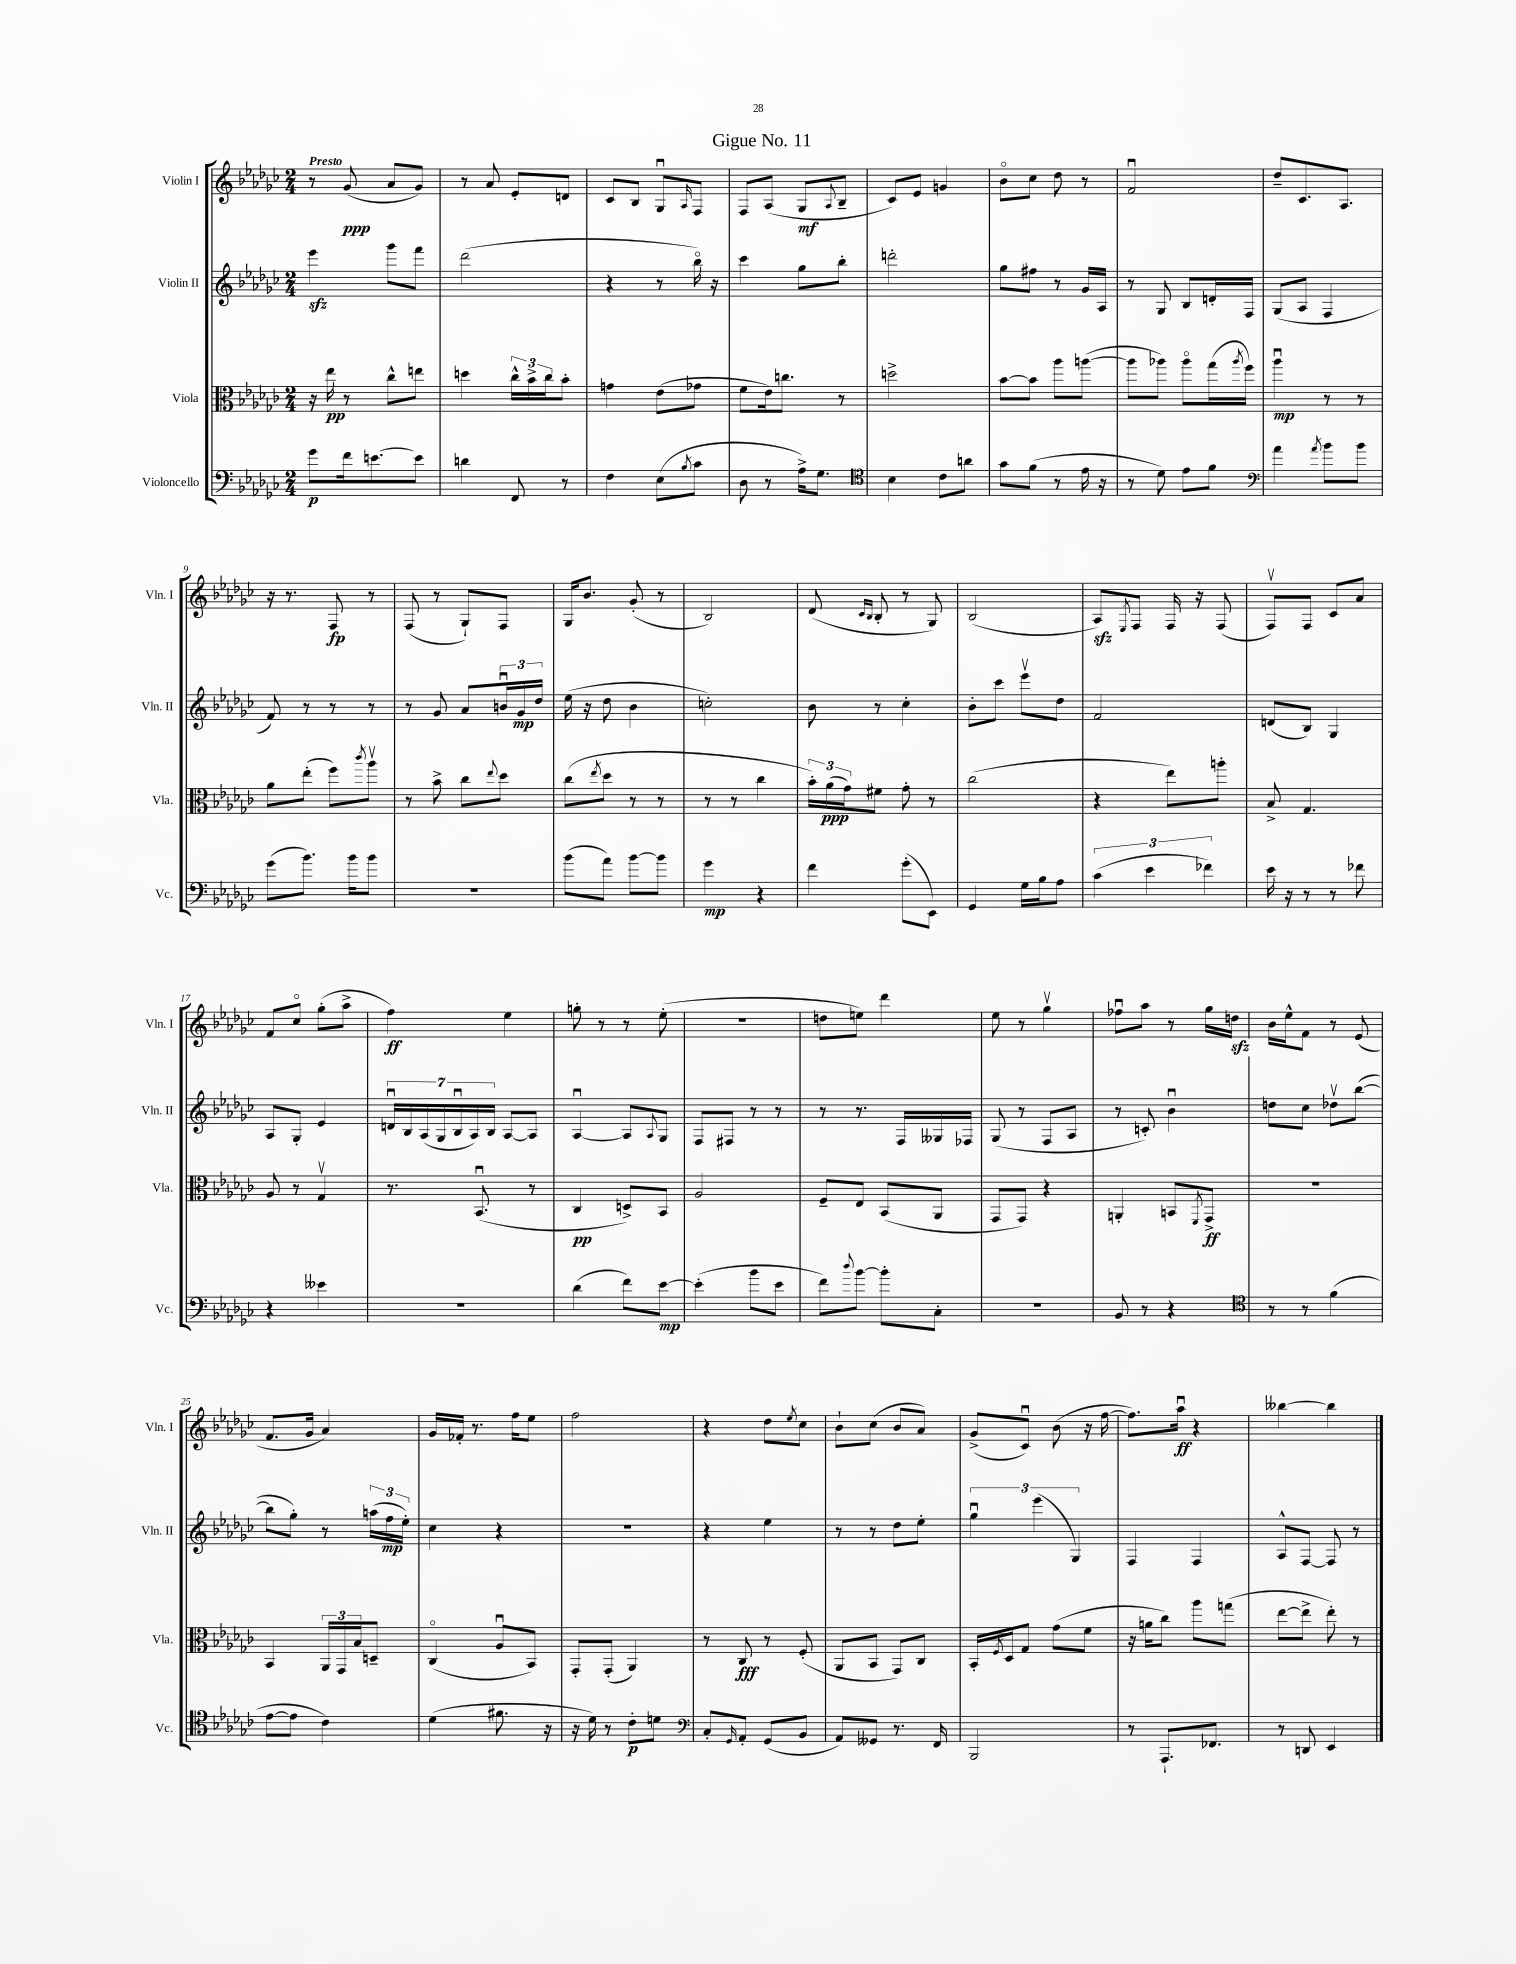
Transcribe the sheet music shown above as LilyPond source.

\header { title = "Gigue No. 11" }
<<
\new StaffGroup <<
\new Staff = "s0" \with { instrumentName = "Violin I" shortInstrumentName = "Vln. I" } {
    \clef treble \key ges \major \numericTimeSignature \time 2/4 \tempo "Presto"
    r8 ges'8\ppp( aes'8 ges'8) |
    r8 aes'8 ees'8-. d'8 |
    ces'8 bes8 ges8\downbow \grace { aes16 } f8 |
    f8 aes8( ges8\mf \appoggiatura { aes8 } bes8-- |
    ces'8) ees'8 g'4 |
    bes'8\flageolet ces''8 des''8 r8 |
    f'2\downbow |
    des''8-- ces'8. aes8. |
    r16 r8. f8\fp r8 |
    f8( r8 ges8-!) f8 |
    ges16 bes'8. ges'8-.( r8 |
    bes2) |
    des'8( \grace { ces'16 bes16 } bes8-. r8 ges8) |
    bes2( |
    aes8\sfz) \acciaccatura { ees8 } f8 f16 r16 f8( |
    f8\upbow) f8 ces'8 aes'8 |
    f'8 ces''8\flageolet ges''8-.( aes''8-> |
    f''4\ff) ees''4 |
    g''8-. r8 r8 ees''8-.( |
    r2 |
    d''8 e''8) des'''4 |
    ees''8 r8 ges''4\upbow |
    fes''8\downbow aes''8 r8 ges''16 d''16\sfz |
    bes'16 ees''16-^ f'8 r8 ees'8( |
    f'8. ges'16 aes'4) |
    ges'16 fes'16-. r8. f''16 ees''8 |
    f''2 |
    r4 des''8 \acciaccatura { ees''8 } ces''8 |
    bes'8-! ces''8( bes'8 aes'8) |
    ges'8->( ces'8\downbow) bes'8( r16 f''16~ |
    f''8.) aes''16\downbow\ff r4 |
    beses''4~ beses''4 \bar "|." |
}
\new Staff = "s1" \with { instrumentName = "Violin II" shortInstrumentName = "Vln. II" } {
    \clef treble \key ges \major \numericTimeSignature \time 2/4
    ees'''4\sfz ges'''8 f'''8 |
    des'''2( |
    r4 r8 bes''16\flageolet) r16 |
    ces'''4 ges''8 bes''8-. |
    d'''2-. |
    ges''8 fis''8 r8 ges'16 aes16 |
    r8 ges8 bes8 d'16-. f16 |
    ges8( aes8 f4 |
    f'8) r8 r8 r8 |
    r8 ges'8 aes'8 \tuplet 3/2 { b'16\downbow ges'16\mp des''16 } |
    ees''16( r16 des''8 bes'4 |
    c''2-.) |
    bes'8 r8 ces''4-. |
    bes'8-. ces'''8 ees'''8\upbow des''8 |
    f'2 |
    d'8( bes8) ges4 |
    aes8 ges8-. ees'4 |
    \tuplet 7/4 { d'16\downbow bes16 aes16( ges16 bes16\downbow aes16) bes16 } aes8~ aes8 |
    aes4~\downbow aes8 \appoggiatura { aes8 } ges8 |
    f8 fis8 r8 r8 |
    r8 r8. f16 geses16 fes16 |
    ges8( r8 f8 aes8 |
    r8 c'8-.) bes'4\downbow |
    d''8 ces''8 des''8\upbow bes''8~( |
    bes''8 ges''8-.) r8 \tuplet 3/2 { a''16( f''16\mp ees''16-.) } |
    ces''4 r4 |
    R2 |
    r4 ees''4 |
    r8 r8 des''8 ees''8-. |
    \tuplet 3/2 { ges''4\downbow ees'''4( ges4) } |
    f4 f4 |
    aes8-^ f8~ f8 r8 \bar "|." |
}
\new Staff = "s2" \with { instrumentName = "Viola" shortInstrumentName = "Vla." } {
    \clef alto \key ges \major \numericTimeSignature \time 2/4
    r16 ees''16\pp r8 ces''8-^ e''8 |
    d''4 \tuplet 3/2 { ces''16-^ bes'16-> ces''16 } bes'8-. |
    g'4 ees'8( ges'8 |
    f'8 ees'16) c''8. r8 |
    d''2-> |
    bes'8~ bes'8 aes''8 a''8~( |
    a''8 aes''8) aes''8\flageolet ges''16( \acciaccatura { aes''8 } f''16) |
    aes''4\downbow\mp r8 r8 |
    aes'8 ees''8-.( f''8) \acciaccatura { ces'''8 } aes''8\upbow |
    r8 bes'8-> ces''8 \appoggiatura { ees''8 } des''8 |
    ces''8( \acciaccatura { ees''8 } des''8 r8 r8 |
    r8 r8 ces''4 |
    \tuplet 3/2 { bes'16-.) aes'16\ppp( ges'16) } fis'8 ges'8-. r8 |
    ces''2( |
    r4 ees''8) a''8-. |
    bes8-> ges4. |
    aes8 r8 ges4\upbow |
    r8. bes,8.\downbow( r8 |
    ces4\pp d8->) bes,8 |
    aes2 |
    f8-- ees8 bes,8( aes,8 |
    ges,8 ges,8) r4 |
    a,4-. b,8 \acciaccatura { f,8 } ges,8->\ff |
    R2 |
    bes,4 \tuplet 3/2 { aes,16 ges,16 bes16 } d8-- |
    ces4\flageolet( aes8\downbow bes,8) |
    ges,8-. ges,8-.( aes,4) |
    r8 ces8\fff r8 f8-.( |
    aes,8 bes,8 ges,8) ces8 |
    bes,16-. \acciaccatura { f8 } des16 ges8 ges'8( f'8 |
    r16 a'16 ces''8) aes''8 g''8( |
    ees''8~ ees''8-> ees''8-.) r8 \bar "|." |
}
\new Staff = "s3" \with { instrumentName = "Violoncello" shortInstrumentName = "Vc." } {
    \clef bass \key ges \major \numericTimeSignature \time 2/4
    ges'8\p f'16 e'8.~ e'8 |
    d'4 f,8 r8 |
    f4 ees8( \acciaccatura { bes8 } ces'8 |
    des8 r8 aes16->) ges8. |
    \clef tenor bes4 ces'8 a'8 |
    ges'8 f'8( r8 ees'16 r16 |
    r8 des'8) ees'8 f'8 |
    \clef bass aes'4 \acciaccatura { aes'8 } bes'8 bes'8 |
    ges'8( bes'8.) bes'16 bes'8 |
    r2 |
    bes'8( aes'8) bes'8~ bes'8 |
    ges'4\mp r4 |
    f'4 ges'8-.( ees,8) |
    ges,4 ges16 bes16 aes8 |
    \tuplet 3/2 { ces'4( ees'4 fes'4) } |
    ees'16 r16 r8 r8 fes'8 |
    r4 eeses'4 |
    r2 |
    des'4( f'8) ees'8~\mp |
    ees'4-.( bes'8 ees'8 |
    f'8) \appoggiatura { des''8 } bes'8~ bes'8-. ces8-. |
    R2 |
    bes,8 r8 r4 |
    \clef tenor r8 r8 f'4( |
    ees'8~ ees'8 ces'4) |
    des'4( fis'8. r16 |
    r16 des'16) r8 ces'8-.\p d'8 |
    \clef bass ces8-. \grace { ges,16 } aes,8-. ges,8( bes,8 |
    aes,8) geses,8 r8. f,16 |
    bes,,2 |
    r8 aes,,8.-! fes,8. |
    r8 d,8 ees,4 \bar "|." |
}
>>
>>
